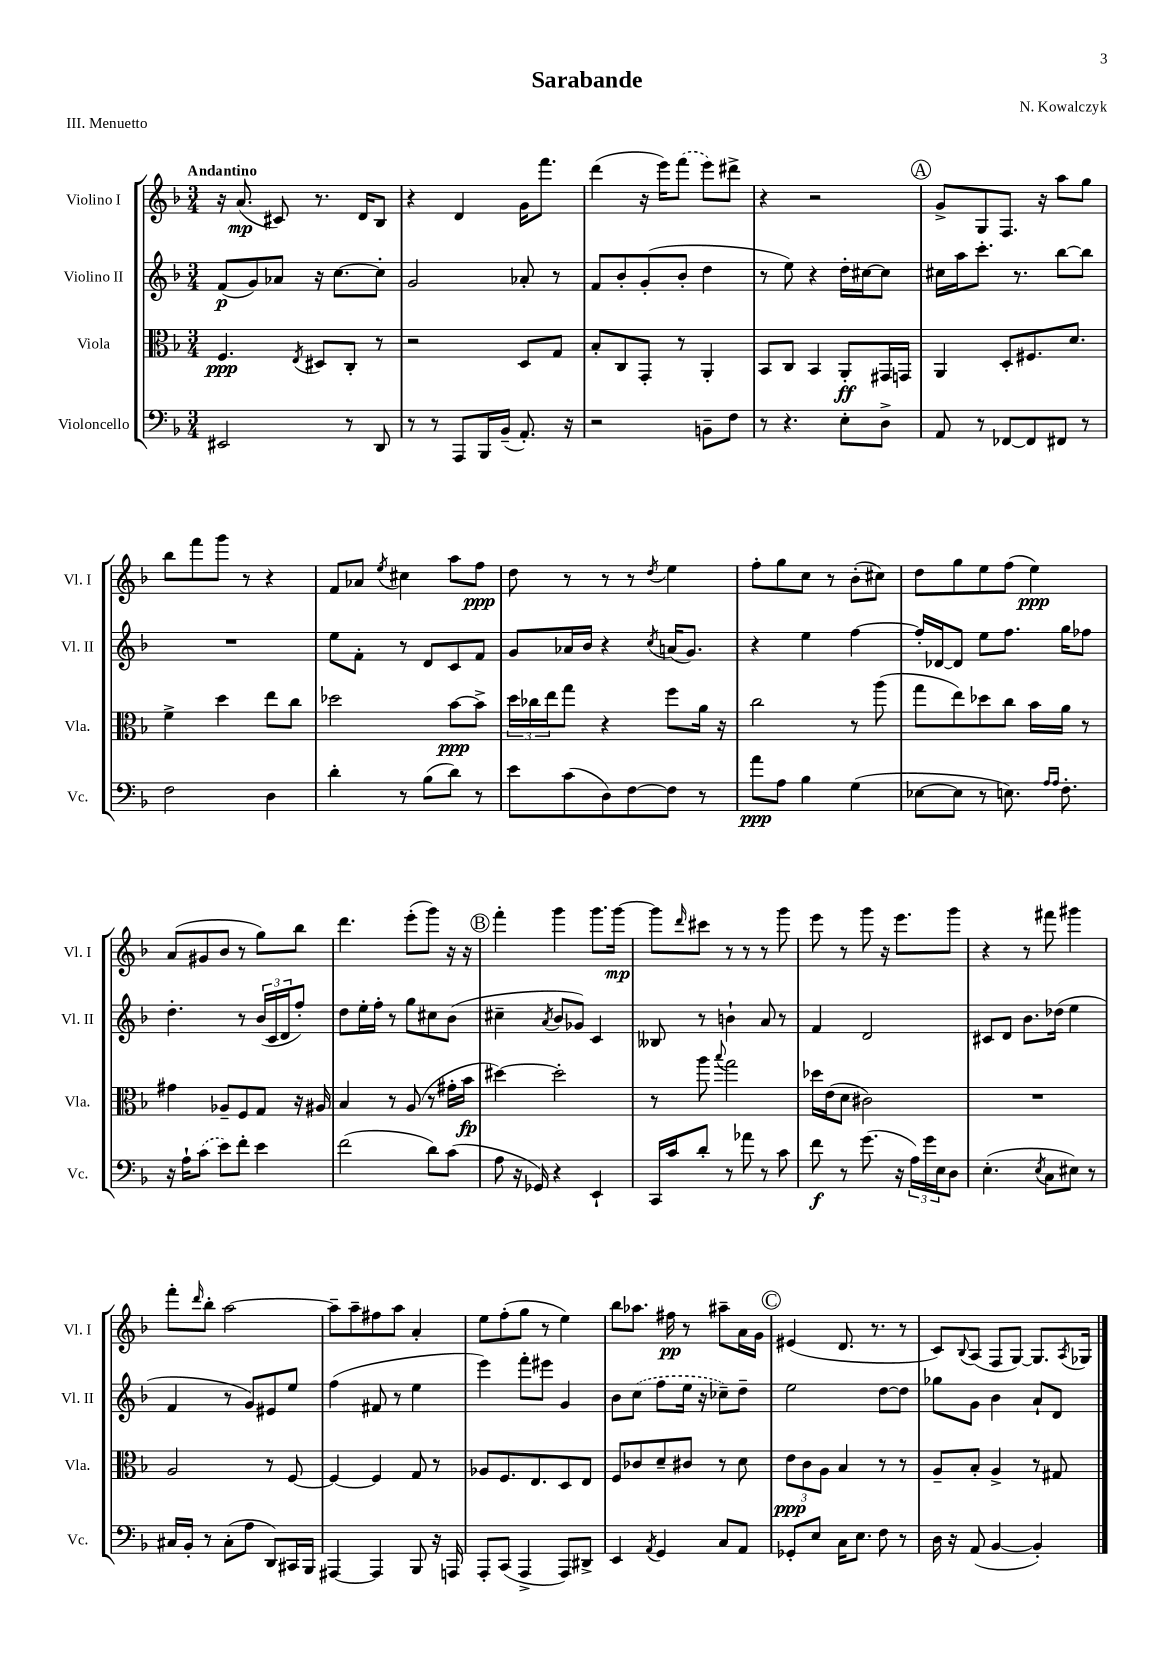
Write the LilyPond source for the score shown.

\header { title = "Sarabande" composer = "N. Kowalczyk" piece = "III. Menuetto" }
<<
\new StaffGroup <<
\new Staff = "s0" \with { instrumentName = "Violino I" shortInstrumentName = "Vl. I" } {
    \clef treble \key f \major \numericTimeSignature \time 3/4 \tempo "Andantino"
    r16 a'8.\mp( cis'8) r8. d'16 bes8 |
    r4 d'4 g'16 f'''8. |
    d'''4( r16 e'''16) \once \slurDashed f'''8( e'''8) dis'''8-> |
    r4 r2 |
    \mark \markup { \circle "A" } g'8-> g8 f8. r16 a''8 g''8 |
    bes''8 f'''8 g'''8 r8 r4 |
    f'8 aes'8 \acciaccatura { e''8 } cis''4 a''8 f''8\ppp |
    d''8 r8 r8 r8 \acciaccatura { d''8 } e''4 |
    f''8-. g''8 c''8 r8 bes'8-.( cis''8) |
    d''8 g''8 e''8 f''8( e''4\ppp) |
    a'8( gis'8 bes'8 r8 g''8) bes''8 |
    d'''4. e'''8-.( g'''8) r16 r16 |
    \mark \markup { \circle "B" } f'''4-. g'''4 g'''8. g'''16~\mp |
    g'''8 \grace { d'''16 } cis'''8 r8 r8 r8 g'''8 |
    e'''8 r8 g'''8 r16 e'''8. g'''8 |
    r4 r8 fis'''8 gis'''4 |
    f'''8-. \grace { d'''16 } bes''8-. a''2~ |
    a''8-- a''8-- fis''8 a''8 a'4-. |
    e''8 f''8-.( g''8 r8 e''4) |
    bes''8 aes''8. fis''16\pp r8 ais''8-- a'16 g'16 |
    \mark \markup { \circle "C" } eis'4( d'8. r8. r8 |
    c'8) \appoggiatura { bes8 } a8( f8 g8~) g8. \acciaccatura { a8 } ges16 \bar "|." |
}
\new Staff = "s1" \with { instrumentName = "Violino II" shortInstrumentName = "Vl. II" } {
    \clef treble \key f \major \numericTimeSignature \time 3/4
    f'8\p( g'8) aes'8 r16 c''8.~ c''8-. |
    g'2 aes'8-. r8 |
    f'8 bes'8-. g'8-.( bes'8-. d''4 |
    r8 e''8) r4 d''16-. cis''16~ cis''8 |
    \mark \markup { \circle "A" } cis''16 a''16 c'''8.-. r8. bes''8~ bes''8 |
    R2. |
    e''8 f'8-. r8 d'8 c'8 f'8 |
    g'8 aes'16 bes'16 r4 \acciaccatura { c''8 } a'16( g'8.) |
    r4 e''4 f''4~ |
    f''16-. des'16~ des'8 e''8 f''8. g''16 fes''8 |
    d''4.-. r8 \tuplet 3/2 { bes'16( c'16 d'16 } f''8-.) |
    d''8 e''16-. f''16-. r8 g''8 cis''8 bes'8( |
    \mark \markup { \circle "B" } cis''4-- \acciaccatura { a'8 } bes'8 ges'8) c'4 |
    beses8 r8 b'4-! a'8 r8 |
    f'4 d'2 |
    cis'8 d'8 bes'8. des''16( e''4 |
    f'4 r8 g'8) eis'8 e''8 |
    f''4( fis'8 r8 e''4 |
    e'''4) f'''8-. eis'''8 g'4 |
    bes'8 \once \slurDashed c''8( f''8 e''16 r16 ces''8--) d''8-- |
    \mark \markup { \circle "C" } e''2 d''8~ d''8 |
    ges''8 g'8 bes'4 a'8-! d'8 \bar "|." |
}
\new Staff = "s2" \with { instrumentName = "Viola" shortInstrumentName = "Vla." } {
    \clef alto \key f \major \numericTimeSignature \time 3/4
    f4.\ppp \acciaccatura { e8 } dis8 c8-. r8 |
    r2 d8 g8 |
    bes8-. c8 g,8-. r8 a,4-. |
    bes,8 c8 bes,4 a,8-.\ff gis,16 g,16 |
    \mark \markup { \circle "A" } a,4 d8-. fis8. d'8. |
    f'4-> d''4 e''8 c''8 |
    des''2 bes'8~\ppp bes'8-> |
    \tuplet 3/2 { d''16 ces''16 e''16 } g''8 r4 f''8 a'16 r16 |
    c''2 r8 a''8( |
    g''8 e''8) des''8 c''8 bes'16 a'16 r8 |
    gis'4 aes8-- f8 g8 r16 ais16 |
    bes4 r8 a8( r8 gis'16-. bes'16\fp |
    \mark \markup { \circle "B" } dis''4~) dis''2-. |
    r8 a''8 \appoggiatura { bes''8 } g''2 |
    des''16 e'16( d'8 cis'2) |
    R2. |
    a2 r8 f8~ |
    f4~ f4 g8 r8 |
    aes8 f8. e8. d8 e8 |
    f8 ces'8 d'8-- cis'8 r8 d'8 |
    \mark \markup { \circle "C" } \tuplet 3/2 { e'8\ppp c'8 a8 } bes4 r8 r8 |
    a8-- bes8-. a4-> r8 gis8 \bar "|." |
}
\new Staff = "s3" \with { instrumentName = "Violoncello" shortInstrumentName = "Vc." } {
    \clef bass \key f \major \numericTimeSignature \time 3/4
    eis,2 r8 d,8 |
    r8 r8 a,,8 bes,,16 bes,16--( a,8.-.) r16 |
    r2 b,8-- f8 |
    r8 r4. e8-. d8-> |
    \mark \markup { \circle "A" } a,8 r8 fes,8~ fes,8 fis,8 r8 |
    f2 d4 |
    d'4-. r8 bes8( d'8) r8 |
    e'8 c'8( d8) f8~ f8 r8 |
    a'8\ppp a8 bes4 g4( |
    ees8~ ees8 r8 e8.) \grace { a16 a16 } f8.-. |
    r16 a16-! \once \slurDashed c'8( e'8) f'8-. e'4 |
    f'2( d'8) c'8( |
    \mark \markup { \circle "B" } a8 r16 ges,16) r4 e,4-! |
    c,16 c'16 d'8-. r8 aes'8 r8 c'8 |
    f'8\f r8 g'8.( r16 \tuplet 3/2 { a16) g'16 e16 } d8 |
    e4.-.( \acciaccatura { e8 } c8 eis8) r8 |
    cis16 bes,16-. r8 cis8-.( a8 d,8) cis,16 bes,,16 |
    ais,,4~ ais,,4 bes,,8 r16 a,,16 |
    a,,8-. c,8( a,,4-> a,,8) dis,8-> |
    e,4 \acciaccatura { a,8 } g,4 c8 a,8 |
    \mark \markup { \circle "C" } ges,8-. e8 c16 e8. f8 r8 |
    d16 r16 a,8( bes,4~ bes,4-.) \bar "|." |
}
>>
>>
\layout { \context { \Score \remove "Bar_number_engraver" } }
